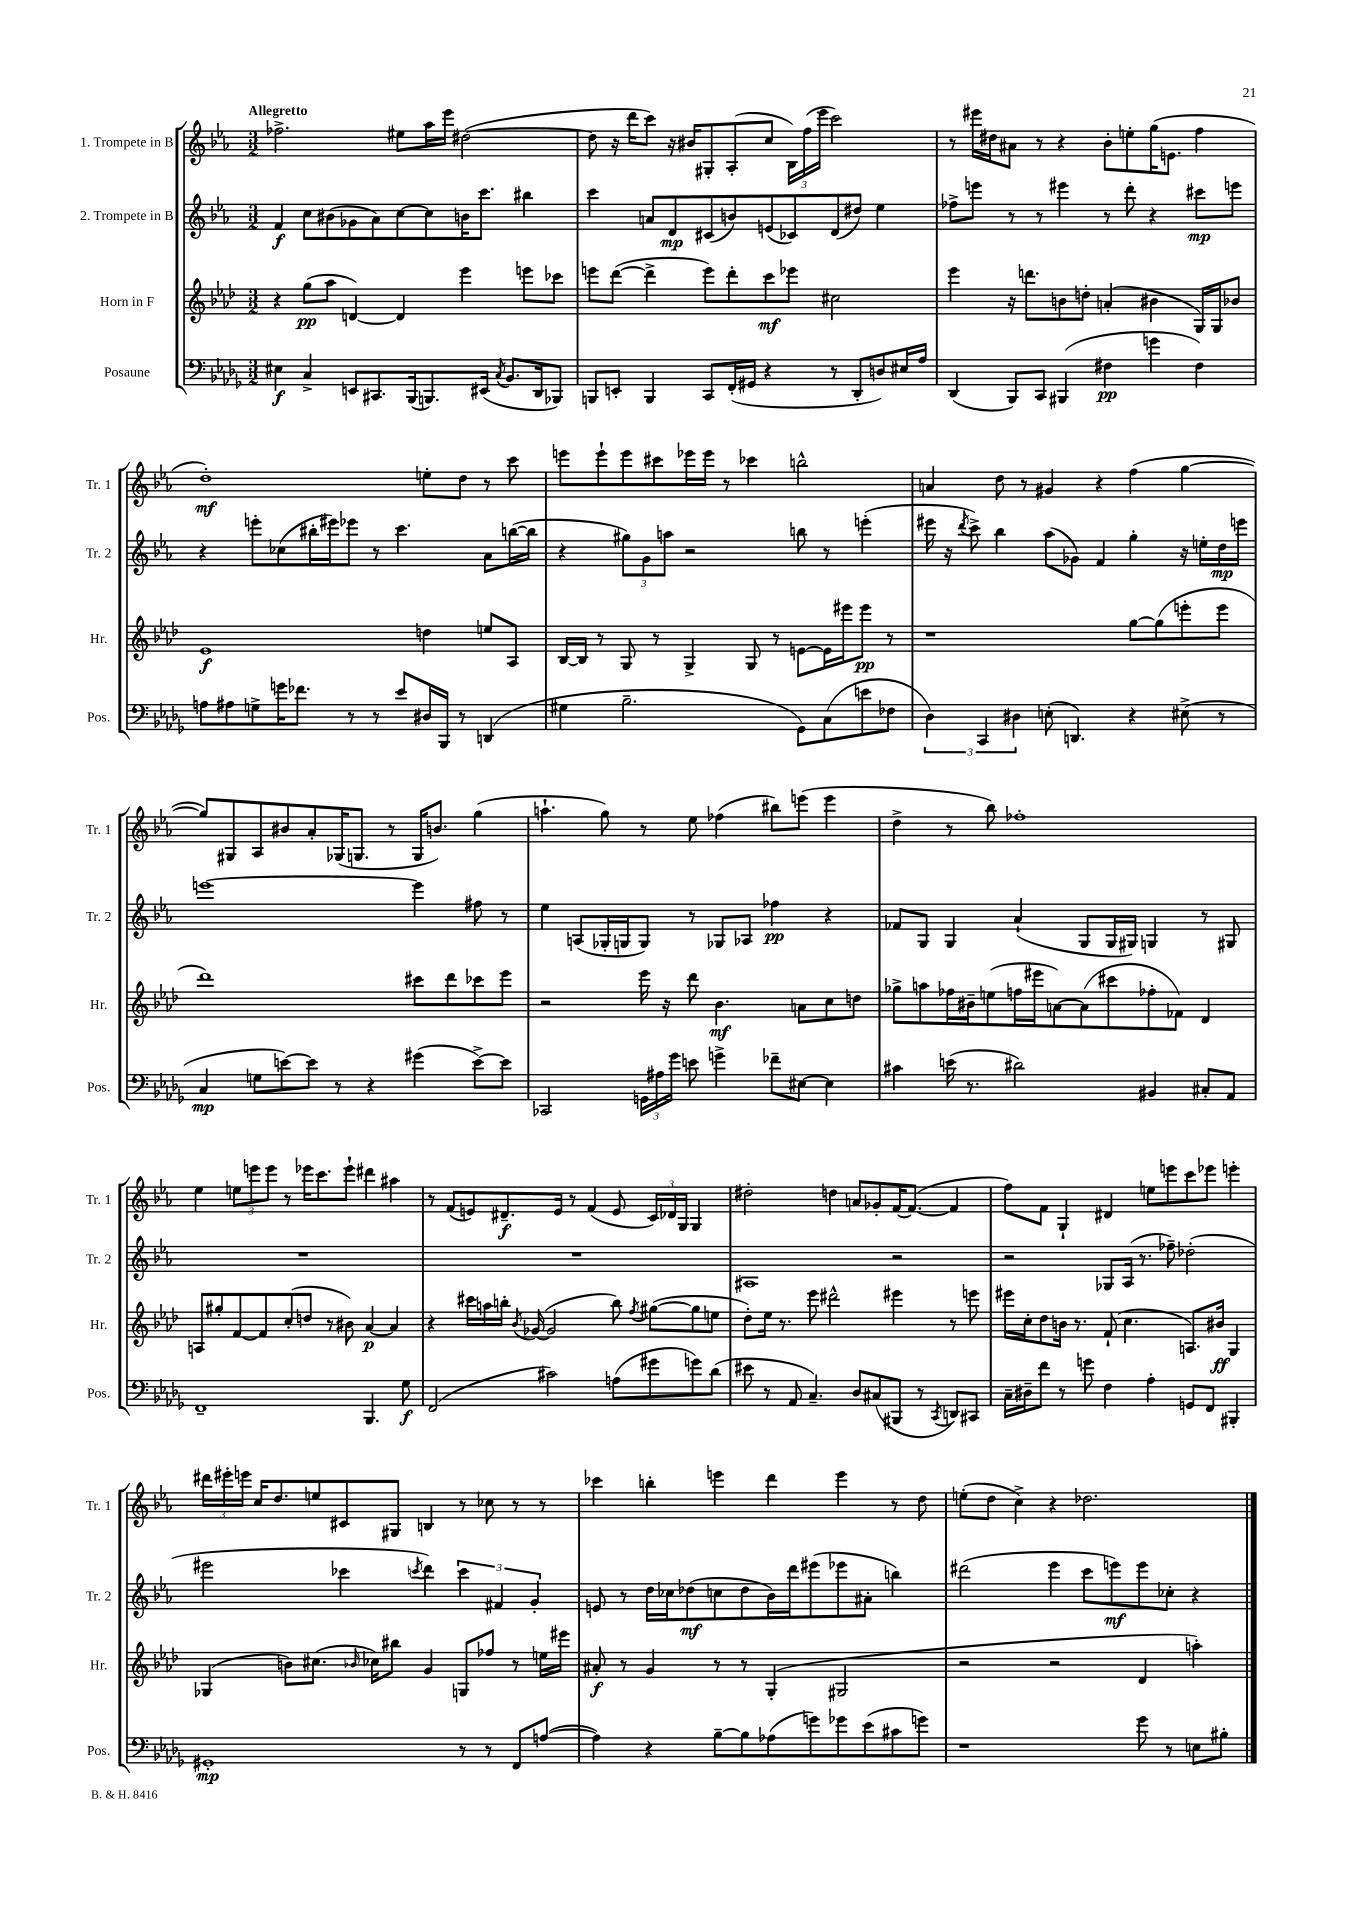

**kern	**dynam	**kern	**dynam	**kern	**dynam	**kern	**dynam
*part4	*part4	*part3	*part3	*part2	*part2	*part1	*part1
*staff4	*staff4	*staff3	*staff3	*staff2	*staff2	*staff1	*staff1
*I"Posaune	*	*I"Horn in F	*	*I"2. Trompete in B	*	*I"1. Trompete in B	*
*I'Pos.	*	*I'Hr.	*	*I'Tr. 2	*	*I'Tr. 1	*
*clefF4	*	*clefG2	*	*clefG2	*	*clefG2	*
*k[b-e-a-d-g-]	*	*k[b-e-a-d-]	*	*k[b-e-a-]	*	*k[b-e-a-]	*
*M3/2	*	*M3/2	*	*M3/2	*	*M3/2	*
=1	=1	=1	=1	=1	=1	=1	=1
!	!	!	!	!	!	!LO:TX:a:B:t=Allegretto	!
4E#X\	f	4r	.	4f/	f	2.ff-X^\	.
4C^/	.	(8gg\L	pp	8cc\L	.	.	.
.	.	8aa-\J	.	(8b#X\	.	.	.
8EEn/L	.	[4dn/)	.	8g-X\	.	.	.
8.CC#X/	.	.	.	8a-\)	.	.	.
.	.	4d/]	.	[8cc\	.	8ee#X\L	.
(16BBB-/k	.	.	.	.	.	.	.
8.BBBn/)	.	.	.	8cc\]	.	16aa-\L	.
.	.	.	.	.	.	16eee-\JJ	.
.	.	4eee-\	.	16bn\K	.	([2dd#X\	.
(16EE#X/Jk	.	.	.	8.ccc\J	.	.	.
8qC/	.	.	.	.	.	.	.
8.BB-/L	.	.	.	.	.	.	.
.	.	8eeen\L	.	4bb#X\	.	.	.
16DD-/k	.	.	.	.	.	.	.
8BBB-X/J)	.	8ccc-X\J	.	.	.	.	.
=2	=2	=2	=2	=2	=2	=2	=2
8BBBn/L	.	8eeen\L	.	4ccc\	.	8dd#\]	.
8EEn'/J	.	([8ddd-\J	.	.	.	16r	.
.	.	.	.	.	.	16ddd\KL	.
4BBB/	.	4ddd-^\]	.	8an/L	.	8ccc\J)	.
.	.	.	.	8d/	mp	16r	.
.	.	.	.	.	.	16b#X/KL	.
8CC/L	.	8eee\L)	.	(8c#X/	.	8G#X'/	.
(16FF'/L	.	8ddd-'\	.	8bn/)	.	(8A-'/	.
16GG#X/JJ	.	.	.	.	.	.	.
4r	.	8ccc\	mf	(8en/	.	8cc/J	.
.	.	8eee-X\J	.	8c-X/)	.	24B-\LL)	.
.	.	.	.	.	.	(24ff\	.
.	.	.	.	.	.	24eee-\JJ	.
8r	.	2cc#X\	.	(8d/	.	2ccc\)	.
8DD-'/L	.	.	.	8dd#X/J)	.	.	.
8Dn/)	.	.	.	4ee-\	.	.	.
16E#X/L	.	.	.	.	.	.	.
16A-/JJ	.	.	.	.	.	.	.
=3	=3	=3	=3	=3	=3	=3	=3
(4DD-/	.	4eee-\	.	8ff-X^\L	.	8r	.
.	.	.	.	8eeen\J	.	16eee#X\LL	.
.	.	.	.	.	.	16dd#X\J	.
8BBB-/L)	.	16r	.	8r	.	8a#X\J	.
.	.	8.dddn\L	.	.	.	.	.
8CC/J	.	.	.	8r	.	8r	.
(4BBB#X/	.	8bn\	.	4eee#X\	.	4r	.
.	.	8ddn'\J	.	.	.	.	.
4F#X\	pp	(4an'/	.	8r	.	8b-'\L	.
.	.	.	.	8ddd'\	.	8een'\	.
4gn\	.	4b#X\	.	4r	.	(16gg\K	.
.	.	.	.	.	.	8.en\J	.
4F#\)	.	16G/LL)	.	8ccc#X\L	mp	4ff\	.
.	.	16G/J	.	.	.	.	.
.	.	8b-X/J	.	8eeen\J	.	.	.
!!LO:LB:g=z
=4	=4	=4	=4	=4	=4	=4	=4
8An\L	.	1e-	f	4r	.	1dd')	mf
8A#X\	.	.	.	.	.	.	.
8Gn^\	.	.	.	8eeen'\L	.	.	.
16gn\K	.	.	.	(8cc-X\	.	.	.
8.f-X\J	.	.	.	.	.	.	.
.	.	.	.	16bb#X'\L	.	.	.
.	.	.	.	16eee#X\J)	.	.	.
8r	.	.	.	8eee-X\J	.	.	.
8r	.	.	.	8r	.	.	.
8e-/L	.	.	.	4.ccc\	.	.	.
16D#X/L	.	4ddn\	.	.	.	8een'\L	.
16BBB-/JJ	.	.	.	.	.	.	.
8r	.	.	.	.	.	8dd\J	.
(4DDn/	.	8een/L	.	8a-\L	.	8r	.
.	.	8A-/J	.	([16bbn\L	.	8ccc\	.
.	.	.	.	16bb\JJ]	.	.	.
=5	=5	=5	=5	=5	=5	=5	=5
4G#X\	.	[16B-/LL	.	4r	.	8eeen\L	.
.	.	16B-/JJ]	.	.	.	.	.
.	.	8r	.	.	.	8eee`\	.
2.B-~\	.	8G/	.	12gg#X\L)	.	8eee\	.
.	.	.	.	12g\	.	.	.
.	.	8r	.	.	.	8ccc#X\	.
.	.	.	.	12aan\J	.	.	.
.	.	4G^/	.	2r	.	16eee-X\L	.
.	.	.	.	.	.	16eee-\JJ	.
.	.	.	.	.	.	8r	.
.	.	8G/	.	.	.	4ccc-X\	.
.	.	8r	.	.	.	.	.
8GG-\L)	.	[8en\L	.	8bbn\	.	2bbn^^\	.
(8C\	.	16e\L]	.	8r	.	.	.
.	.	16eee#X\J	.	.	.	.	.
8en\	.	8eee#\J	pp	(4eeen'\	.	.	.
8F-X\J	.	8r	.	.	.	.	.
=6	=6	=6	=6	=6	=6	=6	=6
6D-\)	.	1r	.	16eee#X\	.	4an/	.
.	.	.	.	16r	.	.	.
.	.	.	.	8qddd/	.	.	.
.	.	.	.	8ccc^\)	.	.	.
6CC/	.	.	.	.	.	.	.
.	.	.	.	4bb-\	.	8dd\	.
6D#X\	.	.	.	.	.	.	.
.	.	.	.	.	.	8r	.
(8En'\	.	.	.	(8aa-\L	.	4g#X/	.
4.DDn/)	.	.	.	8g-X\J)	.	.	.
.	.	.	.	4f/	.	4r	.
4r	.	[8gg\L	.	4gg'\	.	(4ff\	.
.	.	(8gg\]	.	.	.	.	.
(8E#X^\	.	8eeen'\	.	16r	.	[4gg\	.
.	.	.	.	16een'\LL	.	.	.
8r	.	8eee\J	.	16dd\	mp	.	.
.	.	.	.	16eeen\JJ	.	.	.
!!LO:LB:g=z
=7	=7	=7	=7	=7	=7	=7	=7
4C/	mp	1ddd-)	.	[1eeen	.	8gg/L])	.
.	.	.	.	.	.	8G#X/	.
8Gn\L	.	.	.	.	.	8A-/	.
[8en\)	.	.	.	.	.	8b#X/	.
8e\J]	.	.	.	.	.	8a-'/	.
8r	.	.	.	.	.	(16G-X/K	.
.	.	.	.	.	.	8.Gn/J	.
4r	.	.	.	.	.	.	.
.	.	.	.	.	.	8r	.
(4g#X\	.	8ccc#X\L	.	4eee\]	.	16G/KL	.
.	.	.	.	.	.	8.bn/J)	.
.	.	8ddd-\	.	.	.	.	.
[8e^\L)	.	8ccc-X\	.	8ff#X\	.	(4gg\	.
8e\J]	.	8eee-\J	.	8r	.	.	.
=8	=8	=8	=8	=8	=8	=8	=8
2CC-X/	.	2r	.	4ee-\	.	4.aan`\	.
.	.	.	.	(8An/L	.	.	.
.	.	.	.	16G-X'/L	.	8gg\)	.
.	.	.	.	16Gn/J	.	.	.
24GGn\LL	.	16eee-\	.	8G/J)	.	8r	.
24A#X\	.	.	.	.	.	.	.
.	.	16r	.	.	.	.	.
24g-\JJ	.	.	.	.	.	.	.
8en\	.	8ddd-\	.	8r	.	8ee-\	.
4gn^\	.	4.b-\	mf	8G-X/L	.	(4ff-X\	.
.	.	.	.	8A-X/J	.	.	.
8f-X~\L	.	.	.	4ff-X\	pp	8bb#X\L)	.
[8E#X\J	.	8an\L	.	.	.	(8eeen\J	.
4E#\]	.	8cc\	.	4r	.	4eee\	.
.	.	8ddn\J	.	.	.	.	.
=9	=9	=9	=9	=9	=9	=9	=9
4c#X\	.	8gg-X^\L	.	8f-X/L	.	4dd^\	.
.	.	8aan\	.	8G/J	.	.	.
(16en\	.	16ff-X\L	.	4G/	.	8r	.
8.r	.	16b#X~\J	.	.	.	.	.
.	.	(8een\	.	.	.	8bb-\)	.
2d#X\)	.	16ffn\L	.	(4a-`/	.	1ff-X'	.
.	.	16eee#X\J	.	.	.	.	.
.	.	[8an\)	.	.	.	.	.
.	.	(8a\]	.	8G/L	.	.	.
.	.	8ccc#X\	.	16G/L	.	.	.
.	.	.	.	16G#X/JJ)	.	.	.
4BB#X/	.	8ff-X'\	.	4Gn/	.	.	.
.	.	8f-X\J)	.	.	.	.	.
8C#X'/L	.	4d-/	.	8r	.	.	.
8AA-/J	.	.	.	8G#X/	.	.	.
!!LO:LB:g=z
=10	=10	=10	=10	=10	=10	=10	=10
1FF~	.	8An/L	.	1.r	.	4ee-\	.
.	.	8gg#X'/	.	.	.	.	.
.	.	[8f/	.	.	.	12een\L	.
.	.	.	.	.	.	12eeen\	.
.	.	8f/]	.	.	.	.	.
.	.	.	.	.	.	12eee\J	.
.	.	(8cc'/	.	.	.	8r	.
.	.	8ddn/J	.	.	.	16eee-X\KL	.
.	.	.	.	.	.	8.ccc\	.
.	.	8r	.	.	.	.	.
.	.	8b#X\)	.	.	.	8eee-`\J	.
4.BBB-/	.	[4a-/	p	.	.	4ddd#X\	.
.	.	4a-/]	.	.	.	4aa#X\	.
8G-\	f	.	.	.	.	.	.
=11	=11	=11	=11	=11	=11	=11	=11
(2FF/	.	4r	.	1.r	.	8r	.
.	.	.	.	.	.	(8f/L	.
.	.	16ccc#X\LL	.	.	.	8en/)	.
.	.	16aan\	.	.	.	.	.
.	.	16bbn'\JJ	.	.	.	8.d#X~/	f
.	.	8qb-/	.	.	.	.	.
.	.	([16g-X/	.	.	.	.	.
2c#X\)	.	2g-/]	.	.	.	.	.
.	.	.	.	.	.	16e/Jk	.
.	.	.	.	.	.	8r	.
.	.	.	.	.	.	(4f/	.
(8An\L	.	8bb\)	.	.	.	8e/	.
.	.	8qff/	.	.	.	.	.
8g#X\	.	([8gg#X\L	.	.	.	24c/LL)	.
.	.	.	.	.	.	24d-X/	.
.	.	.	.	.	.	24G/JJ	.
8gn\)	.	8gg#\]	.	.	.	4G/	.
(8d-\J	.	8een\J	.	.	.	.	.
=12	=12	=12	=12	=12	=12	=12	=12
8e#X\	.	8dd-'\L)	.	1A#X	.	2dd#X'\	.
8r	.	16ee-\Jk	.	.	.	.	.
.	.	8.r	.	.	.	.	.
8AA-/	.	.	.	.	.	.	.
4.C~/)	.	8eee-\	.	.	.	.	.
.	.	2ddd#X^^\	.	.	.	4ddn\	.
8D-/L	.	.	.	.	.	8an/L	.
(8C#X/	.	.	.	.	.	8g-X'/	.
8BBB#X/J	.	4eee#X\	.	2r	.	[16f/K	.
.	.	.	.	.	.	(8.f/J_	.
8r	.	.	.	.	.	.	.
8qCC/	.	.	.	.	.	.	.
8DDn/L)	.	8r	.	.	.	4f/]	.
8CC#X/J	.	8eeen\	.	.	.	.	.
=13	=13	=13	=13	=13	=13	=13	=13
16C~\LL	.	16eee#X\LL	.	2r	.	8ff\L)	.
16D#X~\J	.	16cc'\J	.	.	.	.	.
8f\J	.	8dd-\	.	.	.	8f\J	.
8r	.	16bn\Jk	.	.	.	4G`/	.
.	.	8.r	.	.	.	.	.
8gn\	.	.	.	.	.	.	.
4F\	.	(8f`/	.	8G-X/L	.	4d#X/	.
.	.	4.cc\	.	(16A-/Jk	.	.	.
.	.	.	.	8.r	.	.	.
4A-'\	.	.	.	.	.	8een\L	.
.	.	.	.	8ff-X~\)	.	8eeen\	.
8GGn/L	.	8.An/L)	.	(2dd-X'\	.	8ccc\	.
8FF/J	.	.	.	.	.	8eee-X\J	.
.	.	16b#X/Jk	ff	.	.	.	.
4BBB#X'/	.	4G/	.	.	.	4eeen'\	.
!!LO:LB:g=z
=14	=14	=14	=14	=14	=14	=14	=14
1GG#X'	mp	(4G-X/	.	2eee#X\	.	24ddd#X\LL	.
.	.	.	.	.	.	24eee#X'\	.
.	.	.	.	.	.	24eeen\JJ	.
.	.	.	.	.	.	16cc/KL	.
.	.	.	.	.	.	8.dd/	.
.	.	8bn\L)	.	.	.	.	.
.	.	(8.cc#X\J	.	.	.	8een/	.
.	.	.	.	4ccc-X\	.	8c#X/	.
.	.	16qqb-X/	.	.	.	.	.
.	.	16cc-X\KL)	.	.	.	.	.
.	.	8bb#X\J	.	.	.	8G#X/J	.
.	.	.	.	8qcccn/	.	.	.
.	.	4g/	.	4ddd\)	.	4Bn/	.
8r	.	8Gn/L	.	6ccc\	.	8r	.
8r	.	8ff-X/J	.	.	.	8cc-X\	.
.	.	.	.	6f#X/	.	.	.
8FF/L	.	8r	.	.	.	8r	.
.	.	.	.	6g'/	.	.	.
([8An/J	.	16een\LL	.	.	.	8r	.
.	.	16eee#X\JJ	.	.	.	.	.
=15	=15	=15	=15	=15	=15	=15	=15
4A\])	.	8a#X'/	f	8en/	.	4ccc-X\	.
.	.	8r	.	8r	.	.	.
4r	.	4g/	.	16dd\LL	.	4bbn'\	.
.	.	.	.	16cc-X\J	.	.	.
.	.	.	.	(8dd-X\	mf	.	.
[8B-~\L	.	8r	.	8ccn\	.	4eeen\	.
8B-\]	.	8r	.	8dd-\	.	.	.
(8A-X\	.	(4G'/	.	16b-\L)	.	4ddd\	.
.	.	.	.	16ddd\J	.	.	.
8gn\)	.	.	.	(8eee#X\	.	.	.
8g-X\	.	2G#X/	.	8eee-X\	.	4eee\	.
(8e-\	.	.	.	8a#X'\J	.	.	.
8c#X\	.	.	.	4bbn\)	.	8r	.
8gn\J)	.	.	.	.	.	8dd\	.
=16	=16	=16	=16	=16	=16	=16	=16
1r	.	2r	.	(2ddd#X\	.	(8een'\L	.
.	.	.	.	.	.	8dd\J	.
.	.	.	.	.	.	4cc^\)	.
.	.	2r	.	4eee-\	.	4r	.
.	.	.	.	8ccc\L	.	2.dd-X\	.
.	.	.	.	8eeen\)	mf	.	.
8g-\	.	4d-/	.	8eee\	.	.	.
8r	.	.	.	8cc-X'\J	.	.	.
8En\L	.	4aan'\)	.	4r	.	.	.
8B#X'\J	.	.	.	.	.	.	.
==	==	==	==	==	==	==	==
*-	*-	*-	*-	*-	*-	*-	*-
